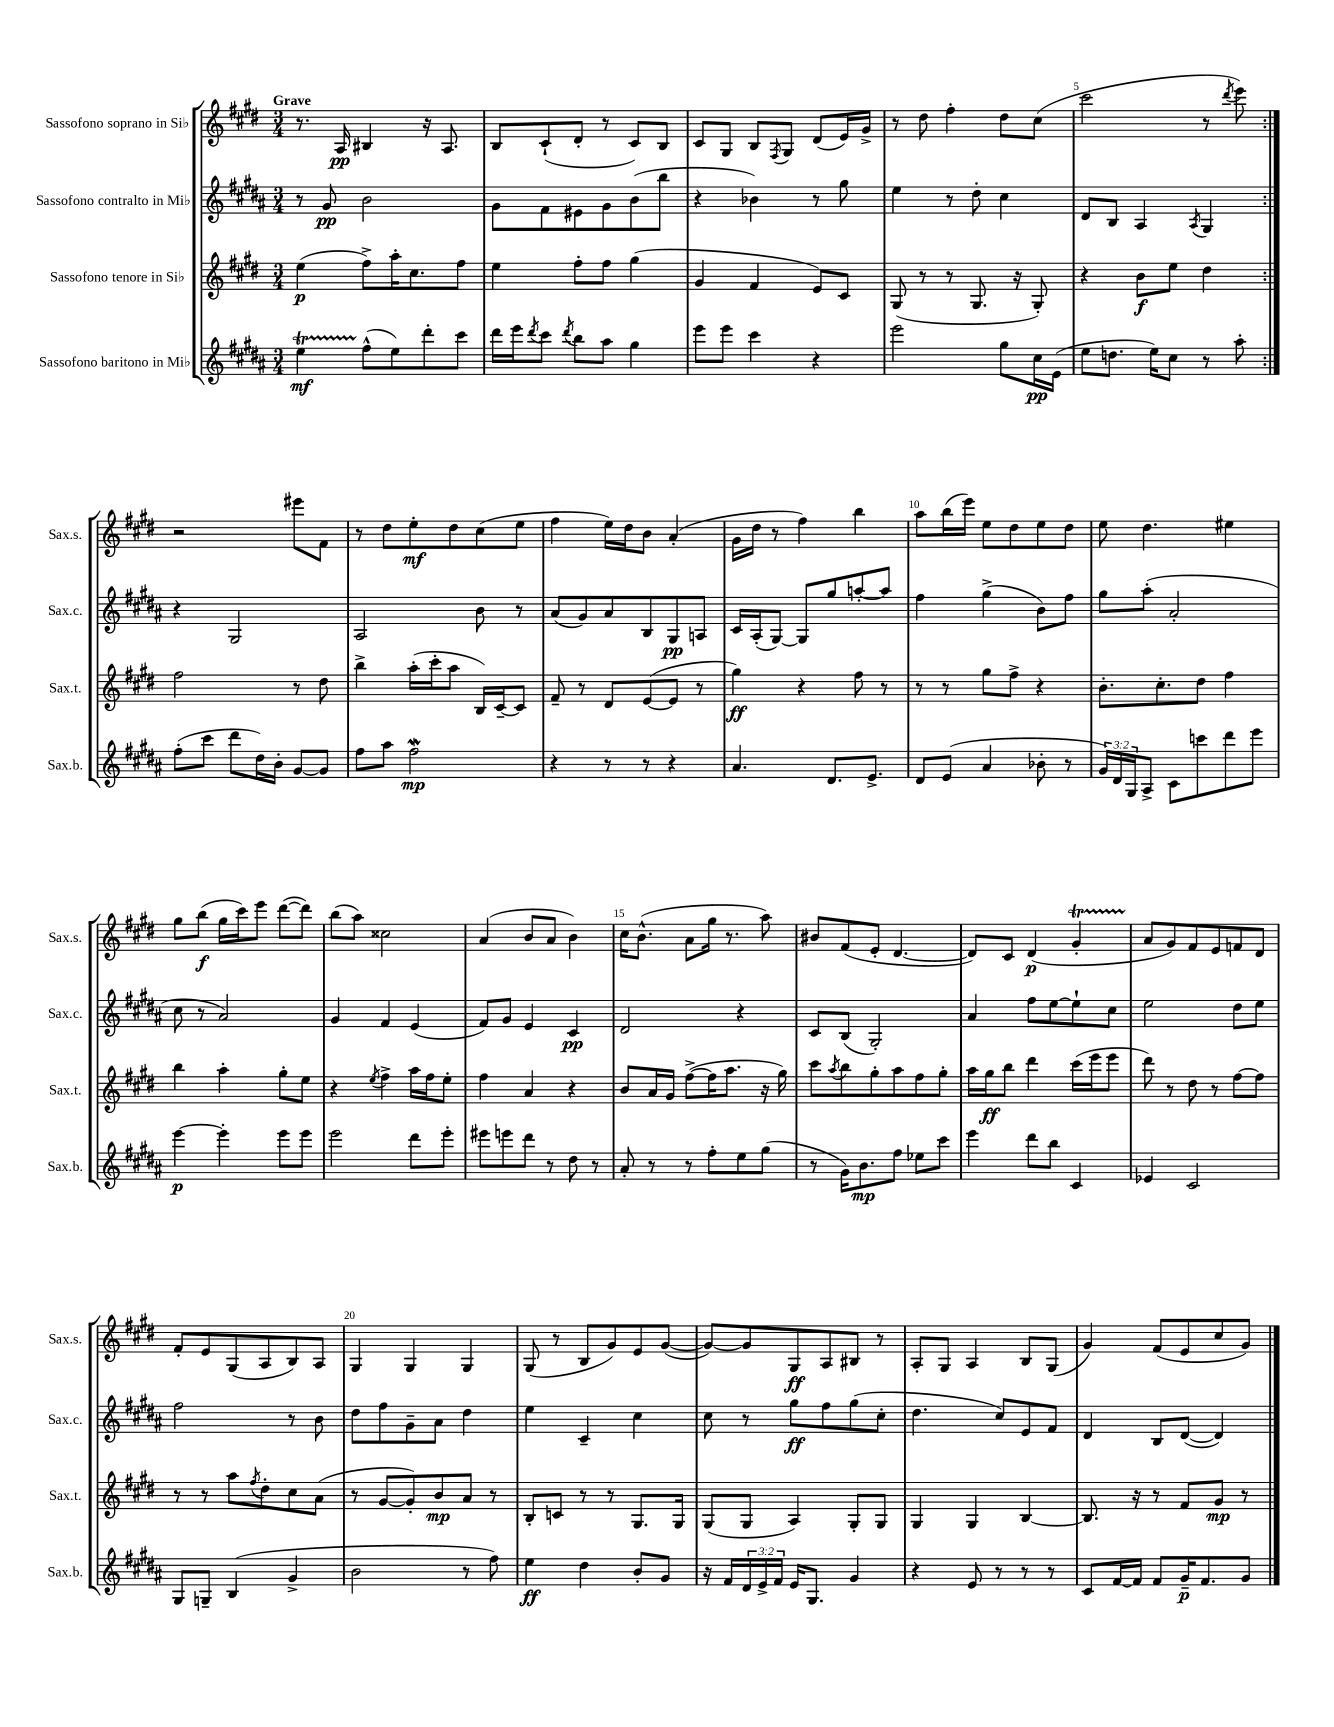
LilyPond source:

<<
\new StaffGroup <<
\new Staff = "s0" \with { instrumentName = "Sassofono soprano in Sib" shortInstrumentName = "Sax.s." } {
    \clef treble \key e \major \numericTimeSignature \time 3/4 \tempo "Grave"
    \repeat volta 2 { r8. a16\pp bis4 r16 a8. |
    b8 cis'8-!( dis'8-. r8 cis'8) b8 |
    cis'8 gis8 b8 \acciaccatura { fis8 } gis8 dis'8( e'16) gis'16-> |
    r8 dis''8 fis''4-. dis''8 cis''8( |
    cis'''2 r8 \acciaccatura { dis'''8 } e'''8) | }
    r2 eis'''8 fis'8 |
    r8 dis''8 e''8-.\mf dis''8 cis''8( e''8 |
    fis''4 e''16) dis''16 b'8 a'4-.( |
    gis'16 dis''16 r8 fis''4) b''4 |
    a''8 b''16( e'''16) e''8 dis''8 e''8 dis''8 |
    e''8 dis''4. eis''4 |
    gis''8 b''8\f( gis''16 cis'''16) e'''8 dis'''8~( dis'''8) |
    b''8( a''8) cisis''2 |
    a'4( b'8 a'8 b'4) |
    cis''16 b'8.-^( a'8 gis''16 r8. a''8) |
    bis'8 fis'8( e'8-. dis'4.~ |
    dis'8) cis'8 dis'4\p( gis'4-.\startTrillSpan |
    a'8\stopTrillSpan gis'8) fis'8 e'8 f'8 dis'8 |
    fis'8-. e'8 gis8( a8 b8) a8 |
    gis4 gis4 gis4 |
    gis8( r8 b8 gis'8) e'8 gis'8~( |
    gis'8~) gis'8 gis8\ff a8 bis8 r8 |
    a8-. gis8 a4 b8 gis8( |
    gis'4) fis'8( e'8 cis''8 gis'8) \bar "|." |
}
\new Staff = "s1" \with { instrumentName = "Sassofono contralto in Mib" shortInstrumentName = "Sax.c." } {
    \clef treble \key b \major \numericTimeSignature \time 3/4
    \repeat volta 2 { r8 gis'8\pp b'2 |
    gis'8 fis'8 eis'8 gis'8 b'8( b''8 |
    r4 bes'4) r8 gis''8 |
    e''4 r8 dis''8-. cis''4 |
    dis'8 b8 ais4 \acciaccatura { ais8 } gis4 | }
    r4 gis2 |
    ais2 b'8 r8 |
    ais'8( gis'8) ais'8 b8 gis8\pp a8 |
    cis'16 ais16-.( gis8~) gis8 gis''8 a''8~-. a''8 |
    fis''4 gis''4->( b'8) fis''8 |
    gis''8 ais''8-.( ais'2-. |
    cis''8 r8 ais'2) |
    gis'4 fis'4 e'4( |
    fis'8) gis'8 e'4 cis'4\pp |
    dis'2 r4 |
    cis'8 b8( gis2-.) |
    ais'4 fis''8 e''8~ e''8-! cis''8 |
    e''2 dis''8 e''8 |
    fis''2 r8 b'8 |
    dis''8 fis''8 gis'8-- ais'8 dis''4 |
    e''4 cis'4-- cis''4 |
    cis''8 r8 gis''8\ff fis''8 gis''8( cis''8-. |
    dis''4. cis''8) e'8 fis'8 |
    dis'4 b8 dis'8~( dis'4) \bar "|." |
}
\new Staff = "s2" \with { instrumentName = "Sassofono tenore in Sib" shortInstrumentName = "Sax.t." } {
    \clef treble \key e \major \numericTimeSignature \time 3/4
    \repeat volta 2 { e''4\p( fis''8->) a''16-. cis''8. fis''8 |
    e''4 fis''8-. fis''8 gis''4( |
    gis'4 fis'4 e'8) cis'8 |
    gis8( r8 r8 gis8. r16 gis8-.) |
    r4 b'8\f e''8 dis''4 | }
    fis''2 r8 dis''8 |
    b''4-> a''16-.( cis'''16-. a''8 b16) cis'16~-- cis'8 |
    fis'8-- r8 dis'8 e'8~( e'8 r8 |
    gis''4\ff) r4 fis''8 r8 |
    r8 r8 gis''8 fis''8-> r4 |
    b'8.-. cis''8.-. dis''8 fis''4 |
    b''4 a''4-. gis''8-. e''8 |
    r4 \acciaccatura { e''8 } fis''4-> a''16 fis''16 e''8-. |
    fis''4 a'4 r4 |
    b'8 a'16 gis'16 fis''8~->( fis''16 a''8. r16 gis''16) |
    cis'''8 \acciaccatura { a''8 } b''8 gis''8-. a''8 fis''8 gis''8-. |
    a''16 gis''16\ff b''8 dis'''4 cis'''16( e'''16 e'''8 |
    dis'''8) r8 dis''8 r8 fis''8~ fis''8 |
    r8 r8 a''8 \acciaccatura { fis''8 } dis''8-. cis''8 a'8( |
    r8 gis'8~ gis'8-.) b'8\mp a'8 r8 |
    b8-. c'8 r8 r8 gis8. gis16 |
    gis8( gis8 a4) gis8-. gis8 |
    gis4 gis4 b4~ |
    b8. r16 r8 fis'8 gis'8\mp r8 \bar "|." |
}
\new Staff = "s3" \with { instrumentName = "Sassofono baritono in Mib" shortInstrumentName = "Sax.b." } {
    \clef treble \key b \major \numericTimeSignature \time 3/4 \override Staff.TupletNumber.text = #tuplet-number::calc-fraction-text
    \repeat volta 2 { e''4\startTrillSpan\mf fis''8-^\stopTrillSpan( e''8) dis'''8-. cis'''8 |
    dis'''16 e'''16 \acciaccatura { dis'''8 } cis'''8 \acciaccatura { dis'''8 } b''8 ais''8 gis''4 |
    e'''8 e'''8 cis'''4 r4 |
    e'''2 gis''8 cis''16\pp e'16( |
    e''8 d''8. e''16) cis''8 r8 ais''8-. | }
    fis''8-.( cis'''8 dis'''8 dis''16) b'16-. gis'8~ gis'8 |
    fis''8 ais''8 fis''2\mordent\mp |
    r4 r8 r8 r4 |
    ais'4. dis'8. e'8.-> |
    dis'8 e'8( ais'4 bes'8-. r8 |
    \tuplet 3/2 { gis'16) dis'16 gis16 } ais8-> cis'8 c'''8 dis'''8 e'''8 |
    e'''4~\p e'''4-. e'''8 e'''8 |
    e'''2 dis'''8 e'''8-. |
    eis'''8 e'''8 dis'''8 r8 dis''8 r8 |
    ais'8-. r8 r8 fis''8-. e''8 gis''8( |
    r8 gis'16) b'8.\mp fis''8 ees''8 cis'''8 |
    e'''4 dis'''8 b''8 cis'4 |
    ees'4 cis'2 |
    gis8 g8-- b4( gis'4-> |
    b'2 r8 fis''8) |
    e''4\ff dis''4 b'8-. gis'8 |
    r16 fis'16 \tuplet 3/2 { dis'16 e'16-> fis'16 } e'16 gis8. gis'4 |
    r4 e'8 r8 r8 r8 |
    cis'8 fis'16~ fis'16 fis'8 gis'16--\p fis'8. gis'8 \bar "|." |
}
>>
>>
\layout { \context { \Score \override BarNumber.break-visibility = ##(#f #t #t) barNumberVisibility = #(every-nth-bar-number-visible 5) } }
